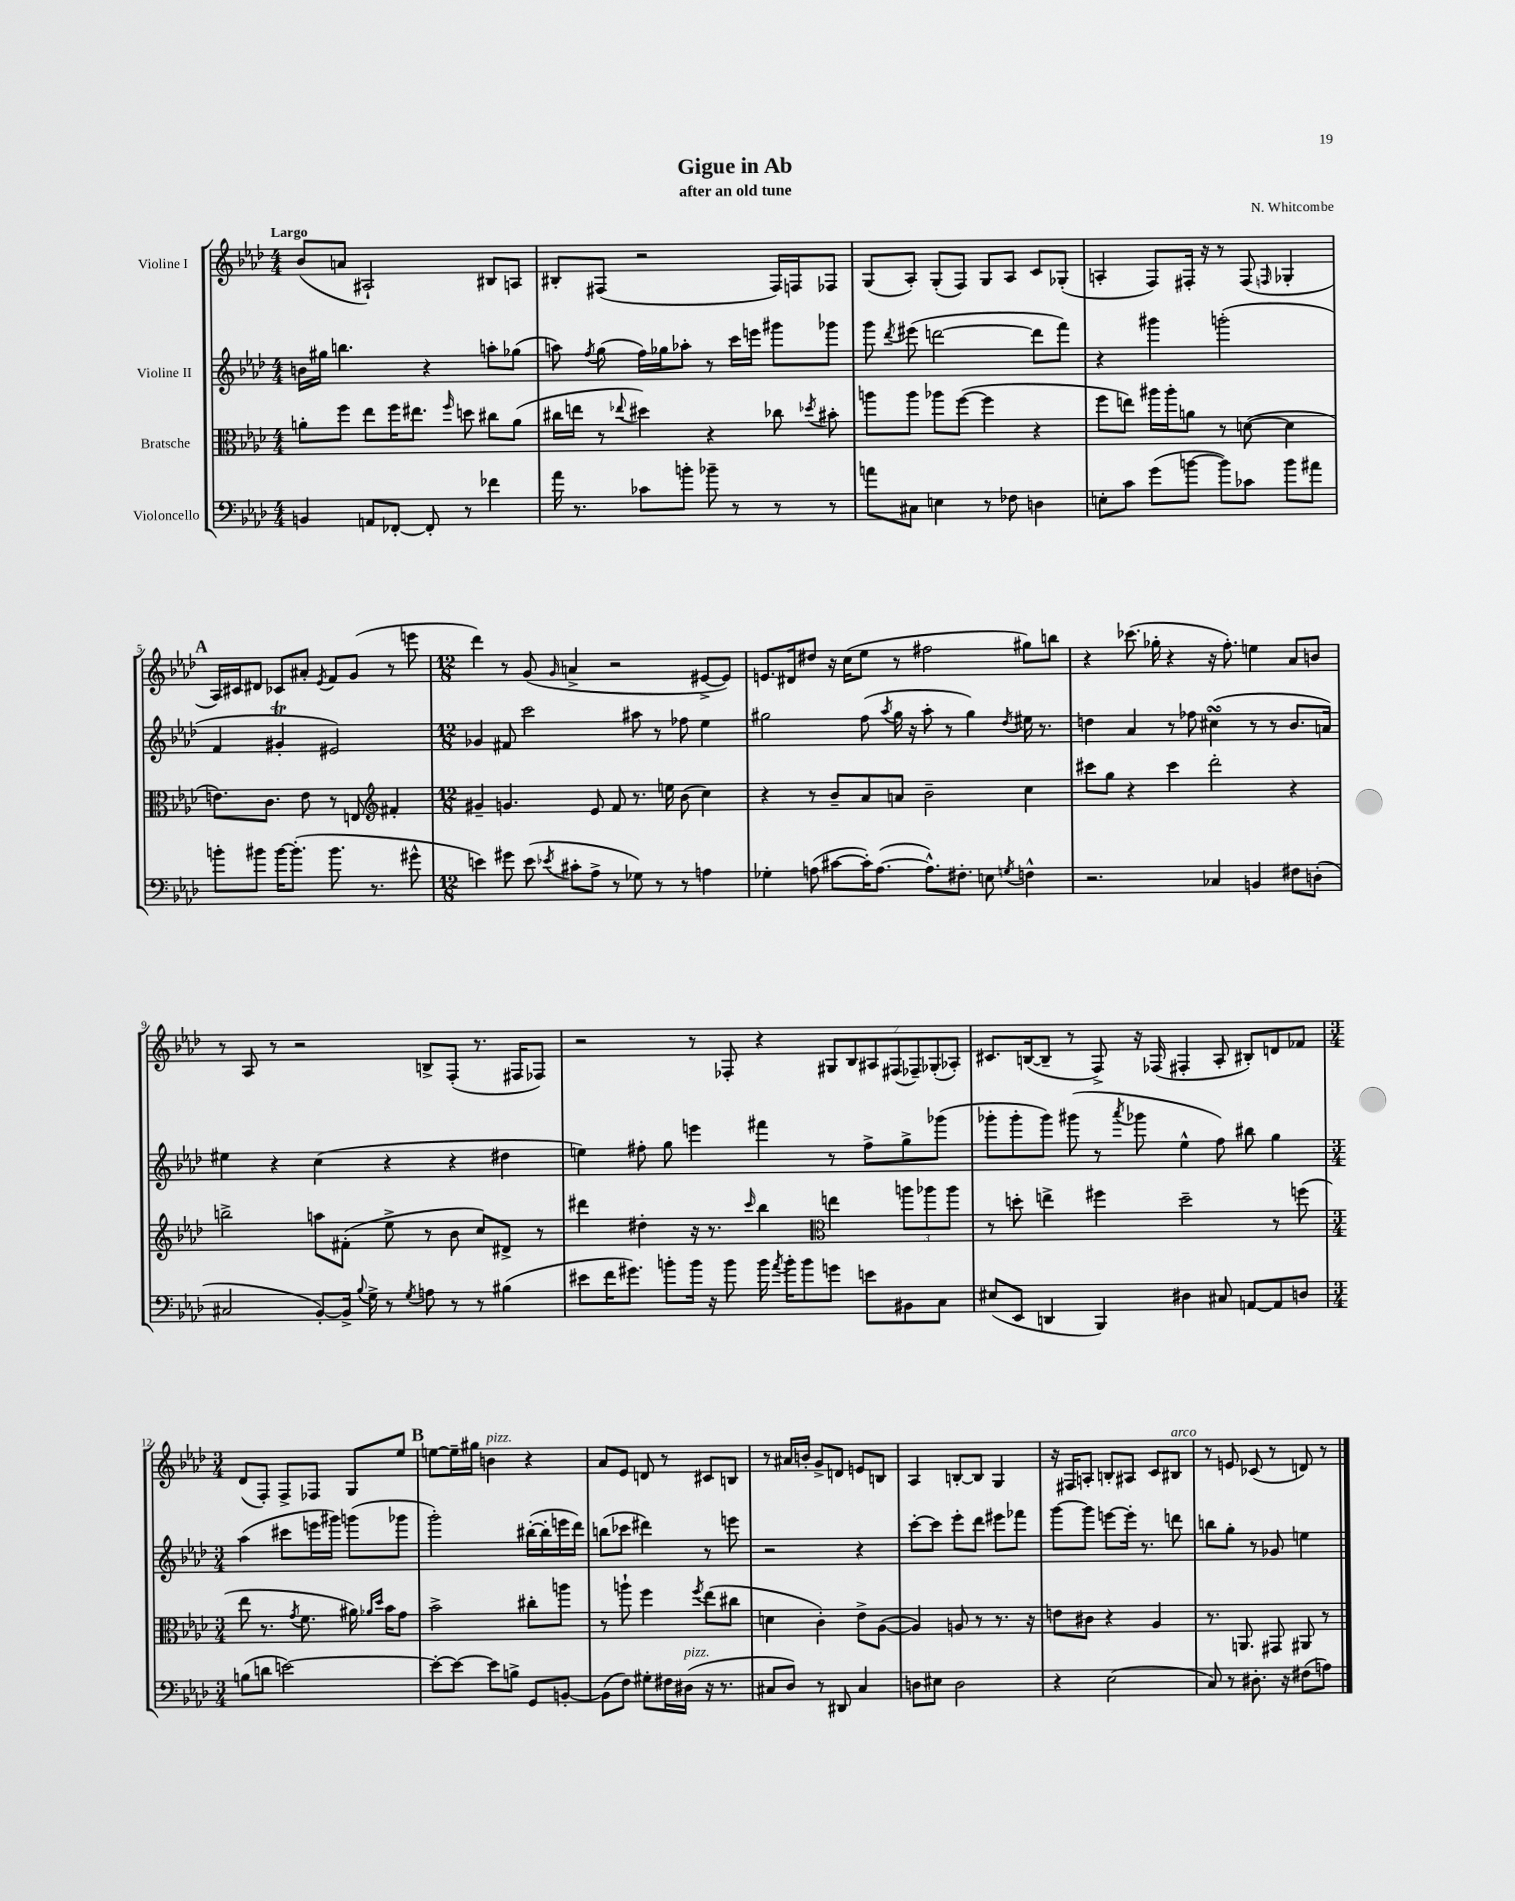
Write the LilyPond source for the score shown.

\header { title = "Gigue in Ab" composer = "N. Whitcombe" subtitle = "after an old tune" }
<<
\new StaffGroup <<
\new Staff = "s0" \with { instrumentName = "Violine I" } {
    \clef treble \key aes \major \numericTimeSignature \time 4/4 \tempo "Largo"
    \autoBeamOff bes'8[( a'8] ais2-!) bis8[ a8] |
    bis8[-. fis8]( r2 fis16[) f16 fes8] |
    g8[( aes8]-.) g8[-.( f8]) g8[ aes8] c'8[ ges8]-.( |
    a4-. f8[) fis16]-. r16 r8 fis8( \grace { f16 } ges4-. |
    \mark \markup { \bold "A" } aes16[) cis'16 dis'8] ces'8[ ais'8]-. \acciaccatura { ees'8 } f'8[ g'8]( r8 e'''8 |
    \numericTimeSignature \time 12/8 des'''4) r8 g'8( \grace { g'16 } a'4-> r2 eis'8[~-> eis'8]) |
    e'8.[ dis'16 dis''8] r16 c''16[( ees''8] r8 fis''2 gis''8[) b''8] |
    r4 ces'''8.( ges''16-. r4 r16 f''8.-.) e''4 aes'8[ b'8] |
    r8 aes8 r8 r2 b8[-> f8]-.( r8. fis16[ fes8]) |
    r2 r8 fes8-. r4 \tuplet 7/4 { gis8[ bes8 ais8 fis8( fes8--) ges8-.( aes8]-.) } |
    cis'8.[ b16~( b8]-- r8 f8->) r16 fes16( fis4-. aes8-. bis8[-.) d'8 fes'8] |
    \numericTimeSignature \time 3/4 des'8[( f8]-.) f8[-> fes8] g8[ ees''8] |
    \mark \markup { \bold "B" } e''8[~ e''16-- gis''16] b'4^\markup { \italic "pizz." } r4 |
    aes'8[ ees'8] d'8 r8 cis'8[ b8] |
    r8 ais'16[ b'16]-. g'8[-> d'8] e'8[ b8] |
    aes4 b8[~-. b8] g4 |
    r16 fis16[ a8]-. b8[-. ais8] c'8[ bis8]^\markup { \italic "arco" } |
    r8 e'8 ces'8( r8 d'8) r8 \bar "|." |
}
\new Staff = "s1" \with { instrumentName = "Violine II" } {
    \clef treble \key aes \major \numericTimeSignature \time 4/4
    \autoBeamOff b'16[ gis''16] b''4. r4 a''8[-. ges''8]( |
    a''8) \acciaccatura { f''8 } g''8( f''16[) ges''16 aes''8]-. r8 c'''16[ e'''16] gis'''8[ ges'''8] |
    g'''8 \acciaccatura { des'''8 } eis'''8( d'''2~ d'''8[ f'''8]) |
    r4 gis'''4 g'''2-.( |
    \mark \markup { \bold "A" } f'4 gis'4-.\trill eis'2) |
    \numericTimeSignature \time 12/8 ges'4 fis'8 c'''2 ais''8 r8 fes''8 ees''4 |
    gis''2 f''8( \acciaccatura { aes''8 } gis''16 r16 aes''8-. r8 gis''4) \acciaccatura { des''8 } eis''16 r8. |
    d''4 aes'4 r8 fes''8 cis''4\turn( r8 r8 bes'8.[ a'16]) |
    eis''4 r4 c''4( r4 r4 dis''4 |
    e''4) fis''8-. g''8 e'''4 fis'''4 r8 fis''8[-> g''8-> ges'''8]( |
    ges'''8[-. ges'''8-. ges'''8]) gis'''8( r8 \acciaccatura { aes'''8 } ges'''8 ees''4-^ f''8) bis''8 g''4 |
    \numericTimeSignature \time 3/4 aes''4( cis'''8[ e'''16 gis'''16]) g'''8[( ges'''8] |
    \mark \markup { \bold "B" } g'''2-.) bis''16[~-.( bis''16-. e'''16 des'''16]) |
    b''8[( ces'''8] dis'''4) r8 e'''8 |
    r2 r4 |
    c'''8[~-. c'''8] ees'''8[-. des'''8] eis'''8[ fes'''8] |
    g'''8[~ g'''8] e'''8[~ e'''16]-. r8. d'''8 |
    b''8[ g''8]-. r8 ges'8 e''4 \bar "|." |
}
\new Staff = "s2" \with { instrumentName = "Bratsche" } {
    \clef alto \key aes \major \numericTimeSignature \time 4/4
    \autoBeamOff a'8[-. f''8] ees''8[ f''16 eis''8.] \grace { f''16 } d''8 cis''8[ a'8]( |
    cis''16[ e''16] r8 \appoggiatura { ees''8 } dis''4) r4 ces''8 \acciaccatura { des''8 } bis'8-. |
    a''8[ a''8] aes''8[ f''8]~( f''4 r4 |
    f''8[ e''8]) ais''16[ ais''16-. a'8] r8 d'8~( d'4 |
    \mark \markup { \bold "A" } e'8.[) c'8.] e'8 r8 e8 \clef treble fis'4-. |
    \numericTimeSignature \time 12/8 gis'4-- g'4. ees'8 f'8 r8. e''16 bes'8( c''4) |
    r4 r8 bes'8[-- aes'8 a'8] bes'2-- c''4 |
    cis'''8[ g''8] r4 cis'''4 des'''2-. r4 |
    b''2-> a''8[ fis'8]-.( ees''8-> r8 bes'8 c''8[) dis'8]-> r8 |
    dis'''4 dis''4-. r16 r8. \grace { c'''16 } bes''4 \clef alto e''4 \tuplet 3/2 { a''8[ aes''8 aes''8] } |
    r8 d''8-. e''4-> fis''4 d''2-- r8 f''8( |
    \numericTimeSignature \time 3/4 ees''8 r8. \acciaccatura { g'8 } f'8. ais'16) \grace { aes'16[ des''16] } bes'16[ g'8] |
    \mark \markup { \bold "B" } bes'2-> cis''8[-. a''8] |
    r8 a''8-! f''4 \acciaccatura { f''8 } ees''8[( cis''8] |
    d'4 c'4-.) ees'8[-> aes8]~( |
    aes4) a8 r8 r8. r16 |
    e'8[ cis'8] r4 aes4 |
    r8. a,8. gis,8 ais,8 r8 \bar "|." |
}
\new Staff = "s3" \with { instrumentName = "Violoncello" } {
    \clef bass \key aes \major \numericTimeSignature \time 4/4
    \autoBeamOff b,4 a,8[ fes,8]~-. fes,8-. r8 fes'4 |
    aes'16 r8. ces'8[ b'8]-. bes'8-- r8 r8 r8 |
    a'8[ cis8] e4 r8 fes8 d4 |
    e8[-. c'8] g'8[( b'8]~ b'8[) ces'8] b'8[ ais'8] |
    \mark \markup { \bold "A" } b'8[-. bis'8] bis'16[~ bis'8.]-.( bis'8. r8. gis'8-^ |
    \numericTimeSignature \time 12/8 e'4) gis'8 e'8( \acciaccatura { ees'8 } cis'8[-. aes8]-> r8 ges8) r8 r8 a4 |
    ges4-. a8( cis'8[~ cis'16-.) a8.]~( a8.[-^) fis8.]-. e8 \acciaccatura { g8 } f4-^ |
    r2. ces4 b,4 fis8[ d8]-.( |
    cis2 bes,8[~-.) bes,16]-> \appoggiatura { bes8 } g16-> r8 \acciaccatura { g8 } a8 r8 r8 bis4( |
    eis'8[ f'16 gis'8.]) b'8[-. b'16] r16 b'8 b'16 \acciaccatura { aes'8 } b'16[-. b'8 g'8] e'8[ bis,8 c8] |
    eis8[( ees,8] d,4 bes,,4) dis4 cis8 a,8[~ a,8 d8] |
    \numericTimeSignature \time 3/4 b8[( d'8] e'2~) |
    \mark \markup { \bold "B" } e'8[~-. e'8]~ e'8[ b8]-> g,8[ b,8]~-. |
    b,8[( f8]) gis8[-. fis16 dis16]^\markup { \italic "pizz." }( r16 r8. |
    cis8[ des8]) r8 dis,8 cis4 |
    d8[ eis8] d2 |
    r4 ees2( |
    c8) r8 dis8.-. r16 fis8[( a8]) \bar "|." |
}
>>
>>
